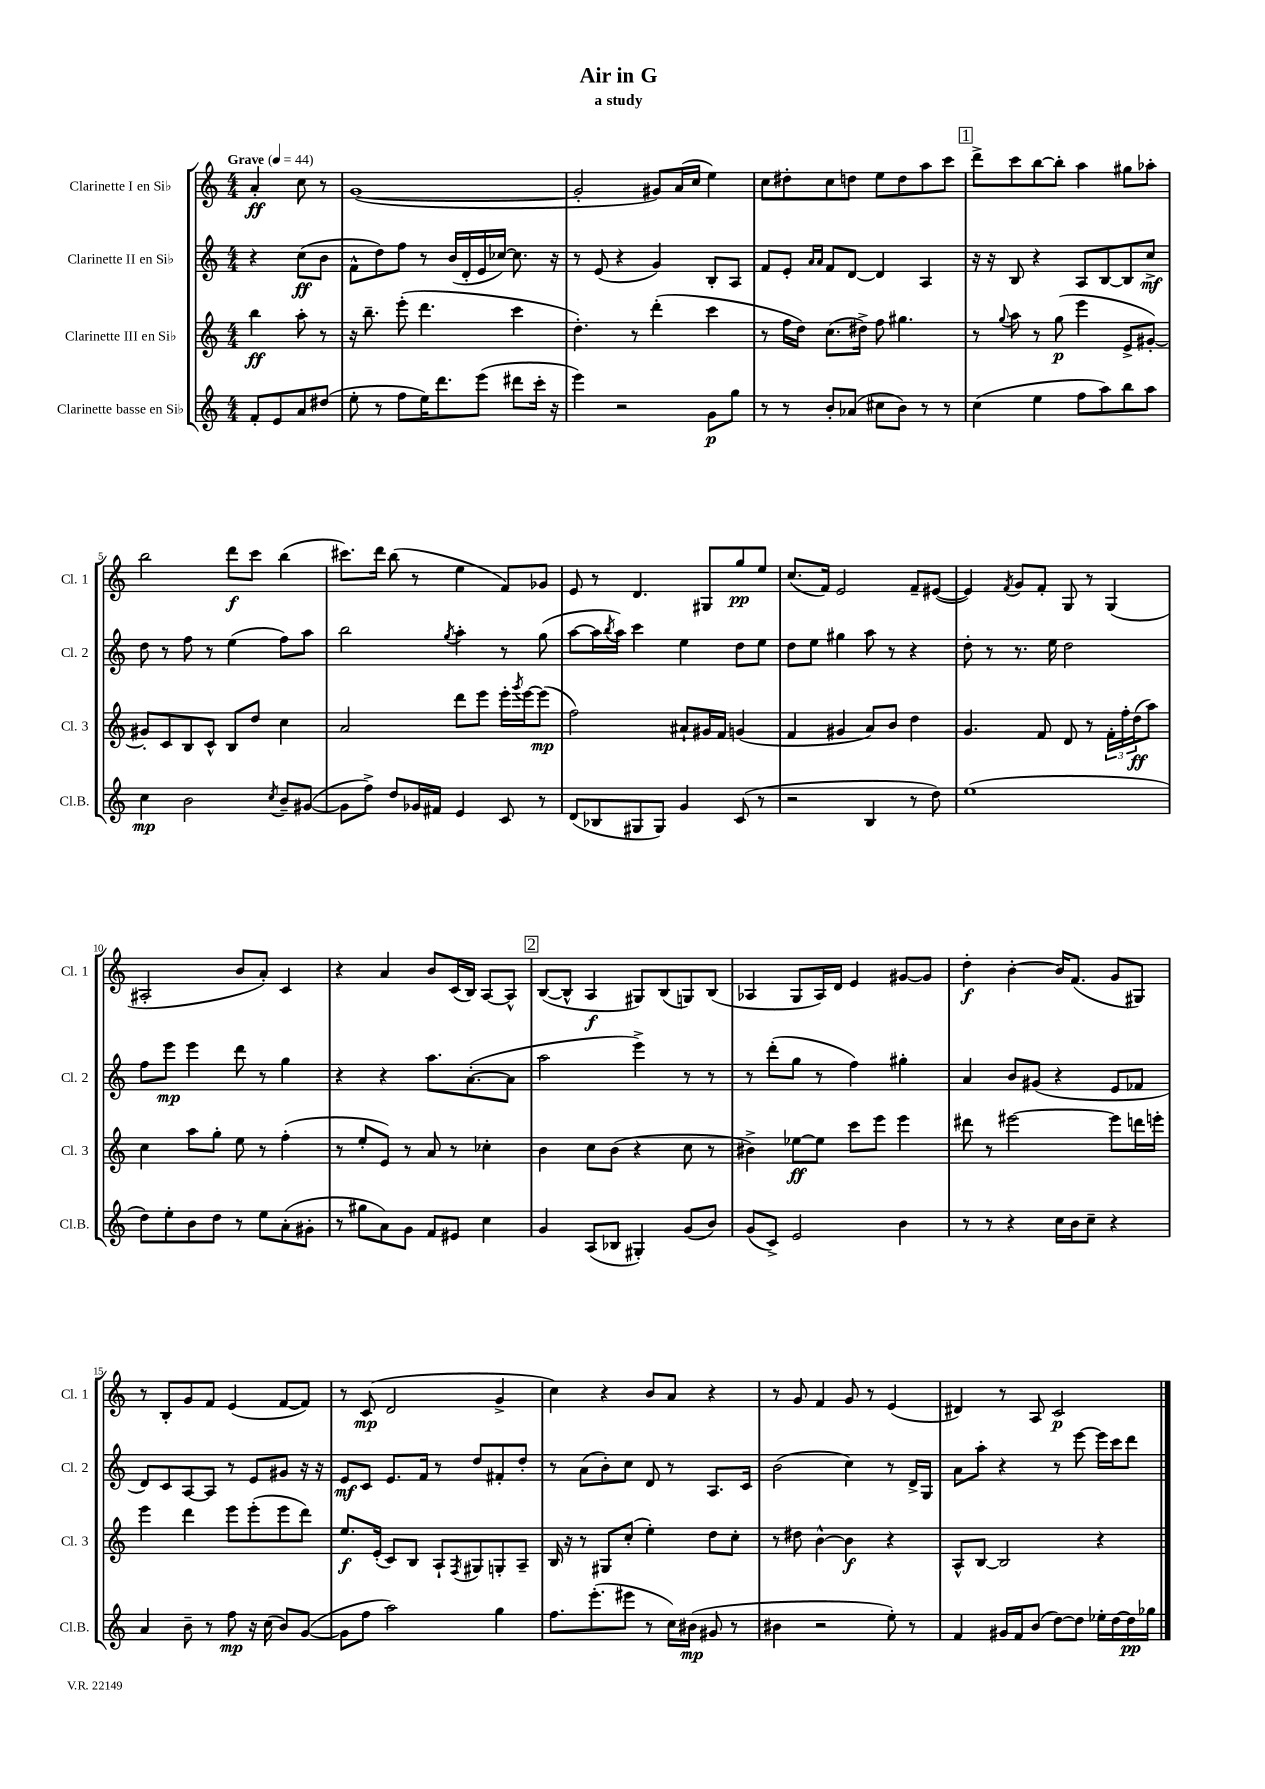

**kern	**dynam	**kern	**dynam	**kern	**dynam	**kern	**dynam
*part4	*part4	*part3	*part3	*part2	*part2	*part1	*part1
*staff4	*staff4	*staff3	*staff3	*staff2	*staff2	*staff1	*staff1
*I"Clarinette basse en Si♭	*	*I"Clarinette III en Si♭	*	*I"Clarinette II en Si♭	*	*I"Clarinette I en Si♭	*
*I'Cl.B.	*	*I'Cl. 3	*	*I'Cl. 2	*	*I'Cl. 1	*
*clefG2	*	*clefG2	*	*clefG2	*	*clefG2	*
*k[]	*	*k[]	*	*k[]	*	*k[]	*
*M4/4	*	*M4/4	*	*M4/4	*	*M4/4	*
*MM44	*	*MM44	*	*MM44	*	*MM44	*
=	=	=	=	=	=	=	=
!	!	!	!	!	!	!LO:TX:a:B:t=Grave	!
8f'/L	.	4bb\	ff	4r	.	4a'/	ff
8e/	.	.	.	.	.	.	.
8a/	.	8aa'\	.	(8cc\L	ff	8cc\	.
(8dd#X/J	.	8r	.	8b\J	.	8r	.
=1	=1	=1	=1	=1	=1	=1	=1
8ee'\	.	16r	.	8f^^\L	.	([1g	.
.	.	8.bb~\	.	.	.	.	.
8r	.	.	.	8dd\)	.	.	.
8ff\L	.	(8eee'\	.	8ff\J	.	.	.
16ee\K)	.	4.ddd\	.	8r	.	.	.
8.ddd\	.	.	.	.	.	.	.
.	.	.	.	(16b/LL	.	.	.
.	.	.	.	16d'/	.	.	.
(8eee\J	.	.	.	16e/	.	.	.
.	.	.	.	[16cc-X/JJ)	.	.	.
8ddd#X\L	.	4ccc\	.	8.cc-\]	.	.	.
16ccc'\Jk	.	.	.	.	.	.	.
16r	.	.	.	16r	.	.	.
=2	=2	=2	=2	=2	=2	=2	=2
4eee\)	.	4.dd'\)	.	8r	.	2g'/]	.
.	.	.	.	(8e/	.	.	.
2r	.	.	.	4r	.	.	.
.	.	8r	.	.	.	.	.
.	.	(4ddd'\	.	4g/)	.	8g#X/L)	.
.	.	.	.	.	.	(16a/L	.
.	.	.	.	.	.	16cc/JJ	.
8g\L	p	4ccc\	.	8B'/L	.	4ee\)	.
8gg\J	.	.	.	8A/J	.	.	.
=3	=3	=3	=3	=3	=3	=3	=3
8r	.	8r	.	8f/L	.	8cc\L	.
8r	.	16ff\LL	.	8e'/J	.	8dd#X'\	.
.	.	16dd\JJ)	.	.	.	.	.
.	.	.	.	16qqa/LL	.	.	.
.	.	.	.	16qqa/JJ	.	.	.
8b'/L	.	(8.cc\L	.	8f/L	.	8cc\	.
(8a-X/J	.	.	.	[8d/J	.	8ddn\J	.
.	.	16dd#X^\Jk)	.	.	.	.	.
8cc#X\L	.	8ff\	.	4d/]	.	8ee\L	.
8b\J)	.	4.gg#X\	.	.	.	8dd\	.
8r	.	.	.	4A/	.	8aa\	.
8r	.	.	.	.	.	8ccc\J	.
!!LO:REH:place=s1:t=1
=4	=4	=4	=4	=4	=4	=4	=4
(4cc\	.	8r	.	16r	.	8ddd^\L	.
.	.	.	.	16r	.	.	.
.	.	8qqgg/	.	.	.	.	.
.	.	8aa\	.	8B/	.	8ccc\	.
4ee\	.	8r	.	4r	.	[8bb\	.
.	.	(8gg\	p	.	.	8bb'\J]	.
8ff\L	.	4eee\	.	8A/L	.	4aa\	.
8aa\)	.	.	.	[8B/	.	.	.
8bb\	.	8e^/L	.	8B/]	.	8gg#X\L	.
8aa\J	.	[8g#X'/J)	.	8cc^/J	mf	8aa-X'\J	.
!!LO:LB:g=z
=5	=5	=5	=5	=5	=5	=5	=5
4cc\	mp	8g#X'/L]	.	8dd\	.	2bb\	.
.	.	8c/	.	8r	.	.	.
2b\	.	8B/	.	8ff\	.	.	.
.	.	8c^^/J	.	8r	.	.	.
.	.	8B/L	.	(4ee\	.	8ddd\L	f
.	.	8dd/J	.	.	.	8ccc\J	.
8qcc/	.	.	.	.	.	.	.
8b~/L	.	4cc\	.	8ff\L)	.	(4bb\	.
([8g#X/J	.	.	.	8aa\J	.	.	.
=6	=6	=6	=6	=6	=6	=6	=6
8g#\L]	.	2a/	.	2bb\	.	8.ccc#X\L)	.
8ff^\J)	.	.	.	.	.	.	.
.	.	.	.	.	.	16ddd\Jk	.
8dd/L	.	.	.	.	.	(8bb\	.
16g-X/L	.	.	.	.	.	8r	.
16f#X/JJ	.	.	.	.	.	.	.
.	.	.	.	8qgg/	.	.	.
4e/	.	8ddd\L	.	4aa'\	.	4ee\	.
.	.	8eee\J	.	.	.	.	.
8c/	.	16eee'\LL	.	8r	.	8f/L)	.
.	.	8qggg/	.	.	.	.	.
.	.	[16eee\J	.	.	.	.	.
8r	.	(8eee\J]	mp	(8gg\	.	8g-X/J	.
=7	=7	=7	=7	=7	=7	=7	=7
(8d/L	.	2ff\)	.	[8aa\L	.	8e/	.
8B-X/	.	.	.	16aa\L]	.	8r	.
.	.	.	.	8qbb/	.	.	.
.	.	.	.	16aa\JJ)	.	.	.
8G#X/	.	.	.	4ccc\	.	4.d/	.
8G#/J)	.	.	.	.	.	.	.
4g/	.	8a#X`/L	.	4ee\	.	.	.
.	.	16g#X/L	.	.	.	8G#X/L	.
.	.	16f/JJ	.	.	.	.	.
(8c/	.	(4gn/	.	8dd\L	.	8gg/	pp
8r	.	.	.	8ee\J	.	8ee/J	.
=8	=8	=8	=8	=8	=8	=8	=8
2r	.	4f/	.	8dd\L	.	(8.cc/L	.
.	.	.	.	8ee\J	.	.	.
.	.	.	.	.	.	16f/Jk)	.
.	.	4g#X/	.	4gg#X\	.	2e/	.
4B/	.	8a/L)	.	8aa\	.	.	.
.	.	8b/J	.	8r	.	.	.
8r	.	4dd\	.	4r	.	8f~/L	.
8dd\)	.	.	.	.	.	([8e#X/J	.
=9	=9	=9	=9	=9	=9	=9	=9
(1ee	.	4.g/	.	8dd'\	.	4e#/])	.
.	.	.	.	8r	.	.	.
.	.	.	.	.	.	8qf/	.
.	.	.	.	8.r	.	8g/L	.
.	.	8f/	.	.	.	8f'/J	.
.	.	.	.	16ee\	.	.	.
.	.	8d/	.	2dd\	.	8G/	.
.	.	8r	.	.	.	8r	.
.	.	24f'\LL	.	.	.	(4G/	.
.	.	24ff'\	.	.	.	.	.
.	.	(24dd\J	ff	.	.	.	.
.	.	8aa\J)	.	.	.	.	.
!!LO:LB:g=z
=10	=10	=10	=10	=10	=10	=10	=10
8dd\L)	.	4cc\	.	8ff\L	.	2A#X'/	.
8ee'\	.	.	.	8eee\J	mp	.	.
8b\	.	8aa\L	.	4eee\	.	.	.
8dd\J	.	8gg'\J	.	.	.	.	.
8r	.	8ee\	.	8ddd\	.	8b/L	.
8ee\L	.	8r	.	8r	.	8a'/J)	.
(8a'\	.	(4ff'\	.	4gg\	.	4c/	.
8g#X'\J	.	.	.	.	.	.	.
=11	=11	=11	=11	=11	=11	=11	=11
8r	.	8r	.	4r	.	4r	.
8gg#X\L	.	8ee'/L	.	.	.	.	.
8a\)	.	8e/J)	.	4r	.	4a/	.
8g\J	.	8r	.	.	.	.	.
8f/L	.	8a/	.	8.aa\L	.	8b/L	.
8e#X/J	.	8r	.	.	.	(16c/L	.
.	.	.	.	([8.a'\	.	16B/JJ)	.
4cc\	.	4cc-X'\	.	.	.	[8A/L	.
.	.	.	.	8a\J]	.	8A^^/J]	.
!!LO:REH:place=s1:t=2
=12	=12	=12	=12	=12	=12	=12	=12
4g/	.	4b\	.	2aa\	.	([8B/L	.
.	.	.	.	.	.	8B^^/J]	.
(8A/L	.	8cc\L	.	.	.	4A/	f
8B-X/J	.	(8b\J	.	.	.	.	.
4G#X'/)	.	4r	.	4eee^\)	.	8G#X/L)	.
.	.	.	.	.	.	(8B/	.
(8g/L	.	8cc\	.	8r	.	8Gn/)	.
8b/J)	.	8r	.	8r	.	(8B/J	.
=13	=13	=13	=13	=13	=13	=13	=13
(8g/L	.	4b#X^\)	.	8r	.	4A-X/	.
8c^/J)	.	.	.	(8ddd'\L	.	.	.
2e/	.	[8ee-X\L	ff	8gg\J	.	8G/L	.
.	.	8ee-\J]	.	8r	.	16A-/L)	.
.	.	.	.	.	.	16d/JJ	.
.	.	8ccc\L	.	4ff\)	.	4e/	.
.	.	8eee\J	.	.	.	.	.
4b\	.	4eee\	.	4gg#X'\	.	[8g#X/L	.
.	.	.	.	.	.	8g#/J]	.
=14	=14	=14	=14	=14	=14	=14	=14
8r	.	8ddd#X\	.	4a/	.	4dd'\	f
8r	.	8r	.	.	.	.	.
4r	.	[2eee#X\	.	8b/L	.	[4b'\	.
.	.	.	.	(8g#X/J	.	.	.
16cc\LL	.	.	.	4r	.	16b/KL]	.
16b\J	.	.	.	.	.	(8.f/J	.
8cc~\J	.	.	.	.	.	.	.
4r	.	8eee#\L]	.	8e/L	.	8g/L	.
.	.	16dddn\L	.	8f-X/J	.	8G#X/J)	.
.	.	16eeen'\JJ	.	.	.	.	.
!!LO:LB:g=z
=15	=15	=15	=15	=15	=15	=15	=15
4a/	.	4eee\	.	8d/L)	.	8r	.
.	.	.	.	8c/	.	8B'/L	.
8b~\	.	4ddd\	.	[8A/	.	8g/	.
8r	.	.	.	8A/J]	.	8f/J	.
8ff\	mp	8eee\L	.	8r	.	(4e/	.
16r	.	(8eee'\	.	8e/L	.	.	.
(16cc\	.	.	.	.	.	.	.
8b/L)	.	8eee\	.	8g#X/J	.	[8f/L	.
([8g/J	.	8ddd\J)	.	16r	.	8f/J])	.
.	.	.	.	16r	.	.	.
=16	=16	=16	=16	=16	=16	=16	=16
8g\L]	.	8.ee/L	f	8e/L	mf	8r	.
8ff\J	.	.	.	8c/J	.	(8c/	mp
.	.	(16e'/Jk	.	.	.	.	.
2aa\)	.	8c/L)	.	8.e/L	.	2d/	.
.	.	8B/J	.	.	.	.	.
.	.	.	.	16f/Jk	.	.	.
.	.	8A`/L	.	8r	.	.	.
.	.	8qF/	.	.	.	.	.
.	.	8G#X/	.	8dd/L	.	.	.
4gg\	.	8Gn'/	.	8f#X'/	.	4g^/	.
.	.	8A~/J	.	8dd'/J	.	.	.
=17	=17	=17	=17	=17	=17	=17	=17
8.ff\L	.	16B/	.	8r	.	4cc\)	.
.	.	16r	.	.	.	.	.
.	.	8r	.	(8a\L	.	.	.
(8.eee'\	.	.	.	.	.	.	.
.	.	8G#X/L	.	8b'\)	.	4r	.
8eee#X\J	.	(8cc'/J	.	8cc\J	.	.	.
8r	.	4ee'\)	.	8d/	.	8b/L	.
16cc\LL)	.	.	.	8r	.	8a/J	.
(16b#X\JJ	mp	.	.	.	.	.	.
8g#X/	.	8dd\L	.	8.A/L	.	4r	.
8r	.	8cc'\J	.	.	.	.	.
.	.	.	.	16c/Jk	.	.	.
=18	=18	=18	=18	=18	=18	=18	=18
4b#X\	.	8r	.	(2b\	.	8r	.
.	.	8dd#X\	.	.	.	8g/	.
2r	.	[4b^^\	.	.	.	4f/	.
.	.	4b\]	f	4cc\)	.	8g/	.
.	.	.	.	.	.	8r	.
8ee'\)	.	4r	.	8r	.	(4e/	.
8r	.	.	.	16d^/LL	.	.	.
.	.	.	.	16G/JJ	.	.	.
=19	=19	=19	=19	=19	=19	=19	=19
4f/	.	8A^^/L	.	8a\L	.	4d#X/)	.
.	.	[8B/J	.	8aa'\J	.	.	.
16g#X/LL	.	2B/]	.	4r	.	8r	.
16f/J	.	.	.	.	.	.	.
(8b/J	.	.	.	.	.	8A/	.
[8dd\L)	.	.	.	8r	.	2c/	p
8dd\J]	.	.	.	[8eee\	.	.	.
16ee-X'\LL	.	4r	.	16eee\LL]	.	.	.
[16dd\	.	.	.	16ccc\J	.	.	.
16dd\]	pp	.	.	8ddd\J	.	.	.
16gg-X\JJ	.	.	.	.	.	.	.
==	==	==	==	==	==	==	==
*-	*-	*-	*-	*-	*-	*-	*-
